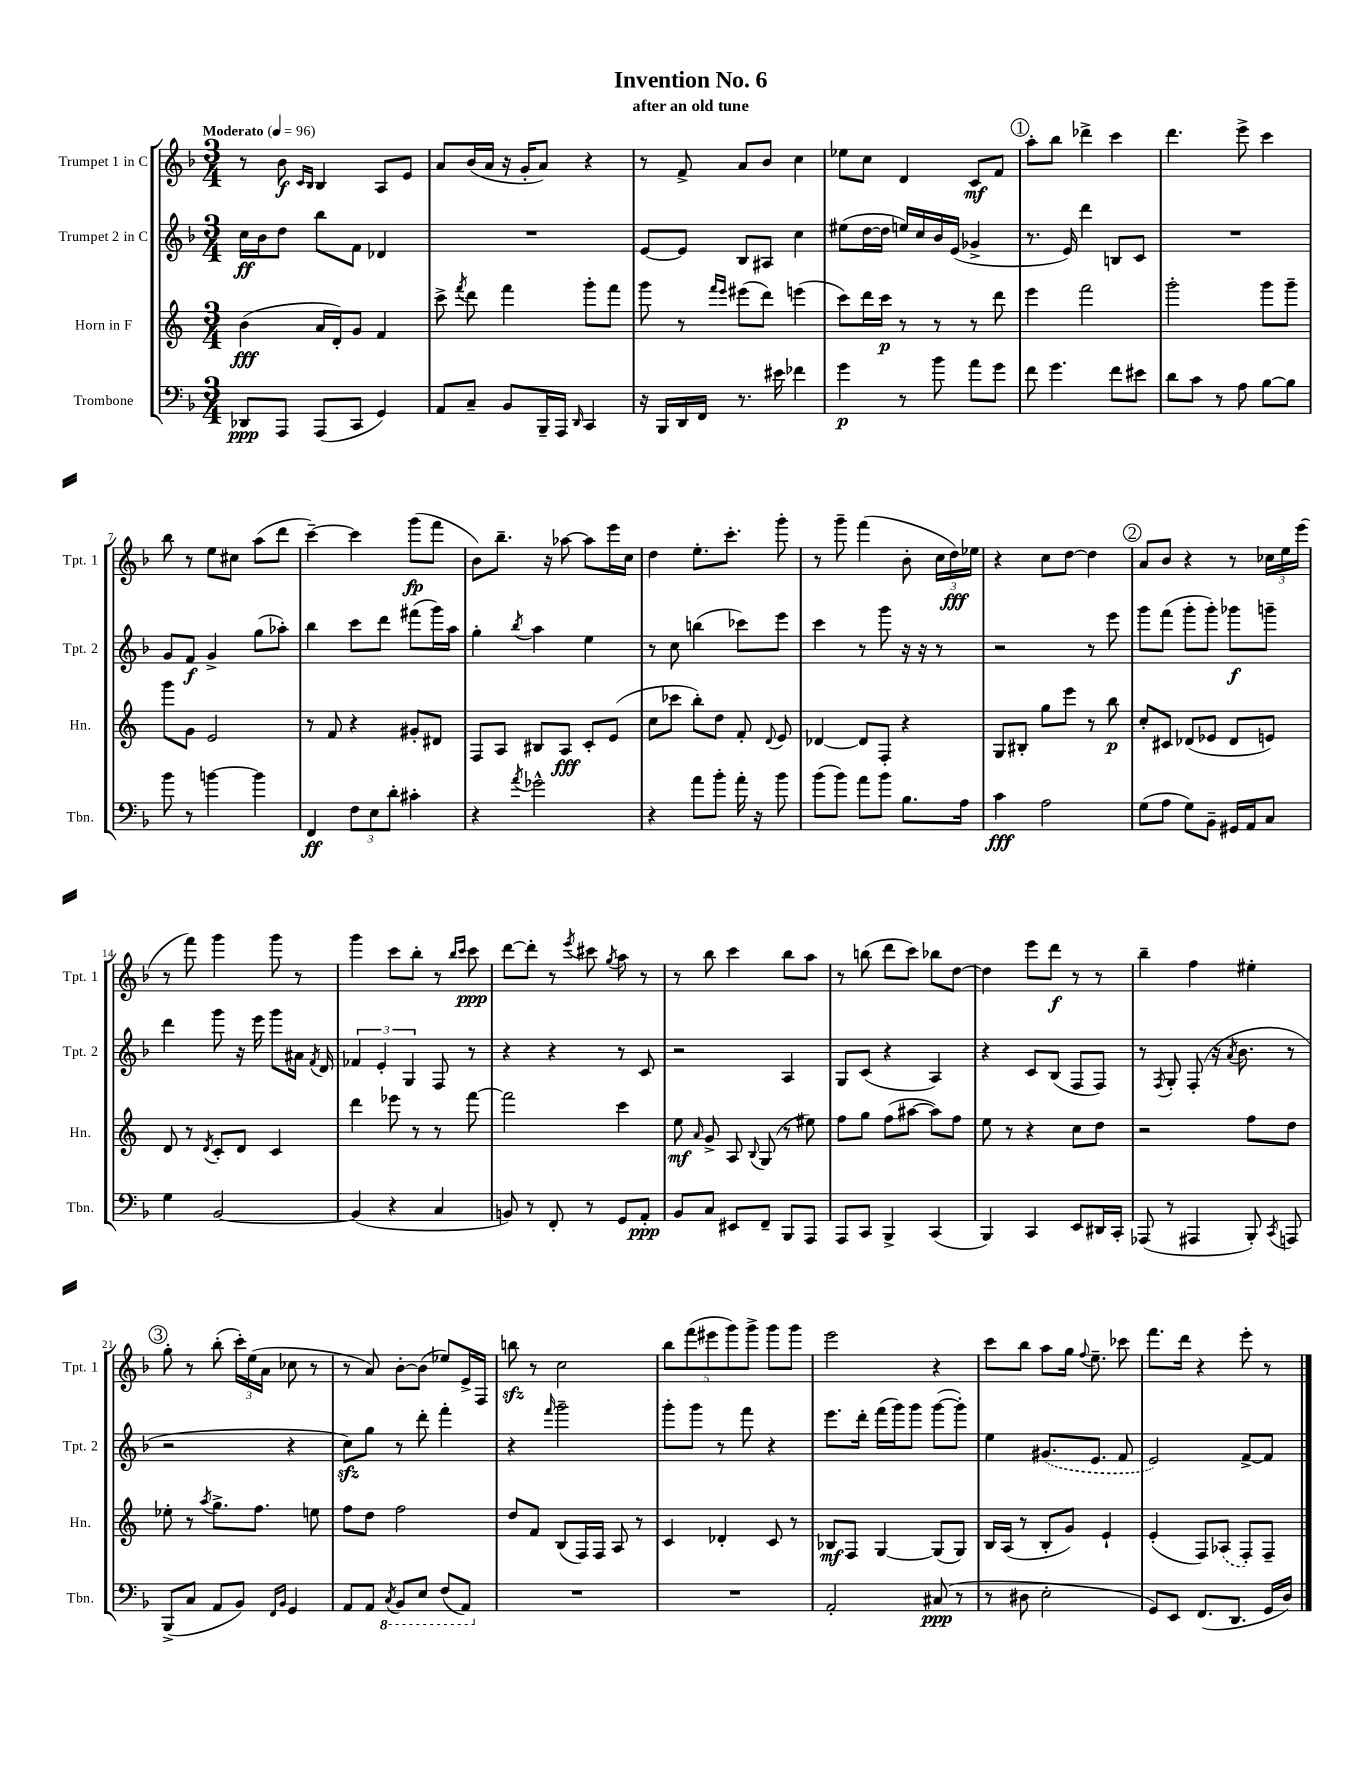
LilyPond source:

\header { title = "Invention No. 6" subtitle = "after an old tune" }
<<
\new StaffGroup <<
\new Staff = "s0" \with { instrumentName = "Trumpet 1 in C" shortInstrumentName = "Tpt. 1" } {
    \clef treble \key f \major \numericTimeSignature \time 3/4 \tempo "Moderato" 4 = 96
    \autoBeamOff r8 bes'8\f \grace { c'16[ bes16] } bes4 a8[ e'8] |
    a'8[ bes'16( a'16] r16 g'16[-. a'8]) r4 |
    r8 f'8-> a'8[ bes'8] c''4 |
    ees''8[ c''8] d'4 c'8[\mf f'8] |
    \mark \markup { \circle "1" } a''8[-. bes''8] des'''4-> c'''4 |
    d'''4. e'''8-> c'''4 |
    bes''8 r8 e''8[ cis''8] a''8[( d'''8] |
    c'''4~--) c'''4 g'''8[\fp( f'''8] |
    bes'8[) bes''8.]-- r16 aes''8~ aes''8[ e'''16 c''16] |
    d''4 e''8.[-. c'''8.]-. g'''8-. |
    r8 g'''8-- f'''4( bes'8-. \tuplet 3/2 { c''16[ d''16\fff) ees''16] } |
    r4 c''8[ d''8]~ d''4 |
    \mark \markup { \circle "2" } a'8[ bes'8] r4 r8 \tuplet 3/2 { ces''16[ e''16 e'''16]( } |
    r8 f'''8) g'''4 g'''8 r8 |
    g'''4 c'''8[ bes''8]-. r8 \grace { bes''16[ c'''16] } c'''8\ppp |
    d'''8[~ d'''8]-. r8 \acciaccatura { e'''8 } cis'''8 \acciaccatura { g''8 } a''8 r8 |
    r8 bes''8 c'''4 bes''8[ a''8] |
    r8 b''8( d'''8[ c'''8]) bes''8[ d''8]~ |
    d''4 e'''8[ d'''8]\f r8 r8 |
    bes''4-- f''4 eis''4-. |
    \mark \markup { \circle "3" } g''8-. r8 bes''8-.( \tuplet 3/2 { c'''16[-.) e''16( a'16] } ces''8 r8 |
    r8 a'8) bes'8[~-. bes'8]( ees''8[) e'16-> f16] |
    b''8\sfz r8 c''2 |
    \tuplet 5/4 { bes''8[ f'''8( eis'''8 g'''8) g'''8]-> } g'''8[ g'''8] |
    e'''2 r4 |
    c'''8[ bes''8] a''8[ g''16] \appoggiatura { f''8 } e''8.-- ces'''8 |
    f'''8.[ d'''16] r4 e'''8-. r8 \bar "|." |
}
\new Staff = "s1" \with { instrumentName = "Trumpet 2 in C" shortInstrumentName = "Tpt. 2" } {
    \clef treble \key f \major \numericTimeSignature \time 3/4
    \autoBeamOff c''16[\ff bes'16 d''8] bes''8[ f'8] des'4 |
    R2. |
    e'8[~ e'8] bes8[ ais8] c''4 |
    eis''8[( d''16~ d''16] e''16[) c''16 bes'16 e'16]( ges'4-> |
    \mark \markup { \circle "1" } r8. e'16) d'''4 b8[ c'8] |
    R2. |
    g'8[ f'8]\f g'4-> g''8[( aes''8]-.) |
    bes''4 c'''8[ d'''8] fis'''8[( g'''16) a''16] |
    g''4-. \acciaccatura { bes''8 } a''4 e''4 |
    r8 c''8 b''4( ces'''8[) e'''8] |
    c'''4 r8 g'''8 r16 r16 r8 |
    r2 r8 e'''8 |
    \mark \markup { \circle "2" } g'''8[ f'''8]( g'''8[-. g'''8]-.) ges'''8[\f g'''8]-- |
    d'''4 g'''8 r16 e'''16 g'''8[ ais'16] \acciaccatura { f'8 } d'16 |
    \tuplet 3/2 { fes'4 e'4-. g4 } f8 r8 |
    r4 r4 r8 c'8 |
    r2 a4 |
    g8[ c'8]( r4 a4) |
    r4 c'8[ bes8]( f8[ f8]) |
    r8 \acciaccatura { f8 } g8-. f8-.( r16 \acciaccatura { a'8 } bes'8. r8 |
    \mark \markup { \circle "3" } r2 r4 |
    c''8[\sfz) g''8] r8 d'''8-. f'''4-. |
    r4 \grace { f'''16 } g'''2-- |
    g'''8[-. g'''8] r8 f'''8 r4 |
    e'''8.[ d'''16]-. f'''16[( g'''16) g'''8] g'''8[~( g'''8]-.) |
    e''4 \once \slurDashed gis'8.[( e'8.] f'8 |
    e'2) f'8[~-> f'8] \bar "|." |
}
\new Staff = "s2" \with { instrumentName = "Horn in F" shortInstrumentName = "Hn." } {
    \clef treble \key c \major \numericTimeSignature \time 3/4
    \autoBeamOff b'4\fff( a'16[ d'16-.) g'8] f'4 |
    c'''8-> \acciaccatura { f'''8 } d'''8 f'''4 g'''8[-. f'''8] |
    g'''8 r8 \grace { f'''16[ e'''16] } eis'''8[( d'''8]) e'''4( |
    c'''8[) d'''16 c'''16]\p r8 r8 r8 d'''8 |
    \mark \markup { \circle "1" } e'''4 f'''2 |
    g'''2-. g'''8[ g'''8]-- |
    g'''8[ g'8] e'2 |
    r8 f'8 r4 gis'8[-. dis'8] |
    f8[ a8] bis8[ a8]\fff c'8[-. e'8]( |
    c''8[ ces'''8] b''8[-.) d''8] f'8-. \appoggiatura { d'8 } e'8 |
    des'4~ des'8[ f8]-. r4 |
    g8[ bis8]-. g''8[ e'''8] r8 b''8\p |
    \mark \markup { \circle "2" } c''8[-. cis'8] des'8[( ees'8] des'8[ e'8]) |
    d'8 r8 \acciaccatura { d'8 } c'8[-. d'8] c'4 |
    d'''4 ees'''8 r8 r8 f'''8~ |
    f'''2 c'''4 |
    e''8\mf \grace { a'16 } g'8-> a8 \appoggiatura { b8 } g8( r8 eis''8) |
    f''8[ g''8] f''8[( ais''8]~ ais''8[) f''8] |
    e''8 r8 r4 c''8[ d''8] |
    r2 f''8[ d''8] |
    \mark \markup { \circle "3" } ees''8-. r8 \acciaccatura { a''8 } g''8.[-> f''8.] e''8 |
    f''8[ d''8] f''2 |
    d''8[ f'8] b8[( f16) f16] a8 r8 |
    c'4 des'4-. c'8 r8 |
    bes8[\mf f8] g4~ g8[( g8]) |
    b16[ a16]( r8 b8[-. g'8]) e'4-! |
    e'4-.( f8[) \once \slurDashed aes8]( f8[-.) f8]-- \bar "|." |
}
\new Staff = "s3" \with { instrumentName = "Trombone" shortInstrumentName = "Tbn." } {
    \clef bass \key f \major \numericTimeSignature \time 3/4
    \autoBeamOff des,8[\ppp a,,8] a,,8[( c,8] g,4) |
    a,8[ c8]-- bes,8[ bes,,16-- a,,16] \grace { d,16 } c,4 |
    r16 bes,,16[ d,16 f,16] r8. eis'16 fes'4 |
    g'4\p r8 bes'8 a'8[ g'8] |
    \mark \markup { \circle "1" } f'8 g'4. f'8[ eis'8] |
    d'8[ c'8] r8 a8 bes8[~ bes8] |
    bes'8 r8 b'4~ b'4 |
    f,4\ff \tuplet 3/2 { f8[ e8 d'8]-. } cis'4-. |
    r4 \acciaccatura { a'8 } ges'2-^ |
    r4 a'8[ bes'8]-. a'16-. r16 bes'8 |
    bes'8[( bes'8]) a'8[ bes'8] bes8.[ a16] |
    c'4\fff a2 |
    \mark \markup { \circle "2" } g8[( a8] g8[) bes,8]-- gis,16[ a,16 c8] |
    g4 bes,2~ |
    bes,4( r4 c4 |
    b,8) r8 f,8-. r8 g,8[ a,8]-.\ppp |
    bes,8[ c8] eis,8[ f,8]-- bes,,8[ a,,8] |
    a,,8[ c,8] bes,,4-> c,4( |
    bes,,4) c,4 e,8[ dis,16 c,16]-. |
    aes,,8( r8 ais,,4 bes,,8-.) \acciaccatura { c,8 } a,,8 |
    \mark \markup { \circle "3" } bes,,8[->( c8] a,8[ bes,8]) \grace { f,16[ bes,16] } g,4 |
    a,8[ a,8] \ottava #-1 \acciaccatura { c,8 } bes,,8[ e,8] f,8[( a,,8]) \ottava #0 |
    R2. |
    R2. |
    a,2-. cis8\ppp( r8 |
    r8 dis8 e2-. |
    g,8[) e,8] f,8.[( d,8.] g,16[ d16]) \bar "|." |
}
>>
>>
